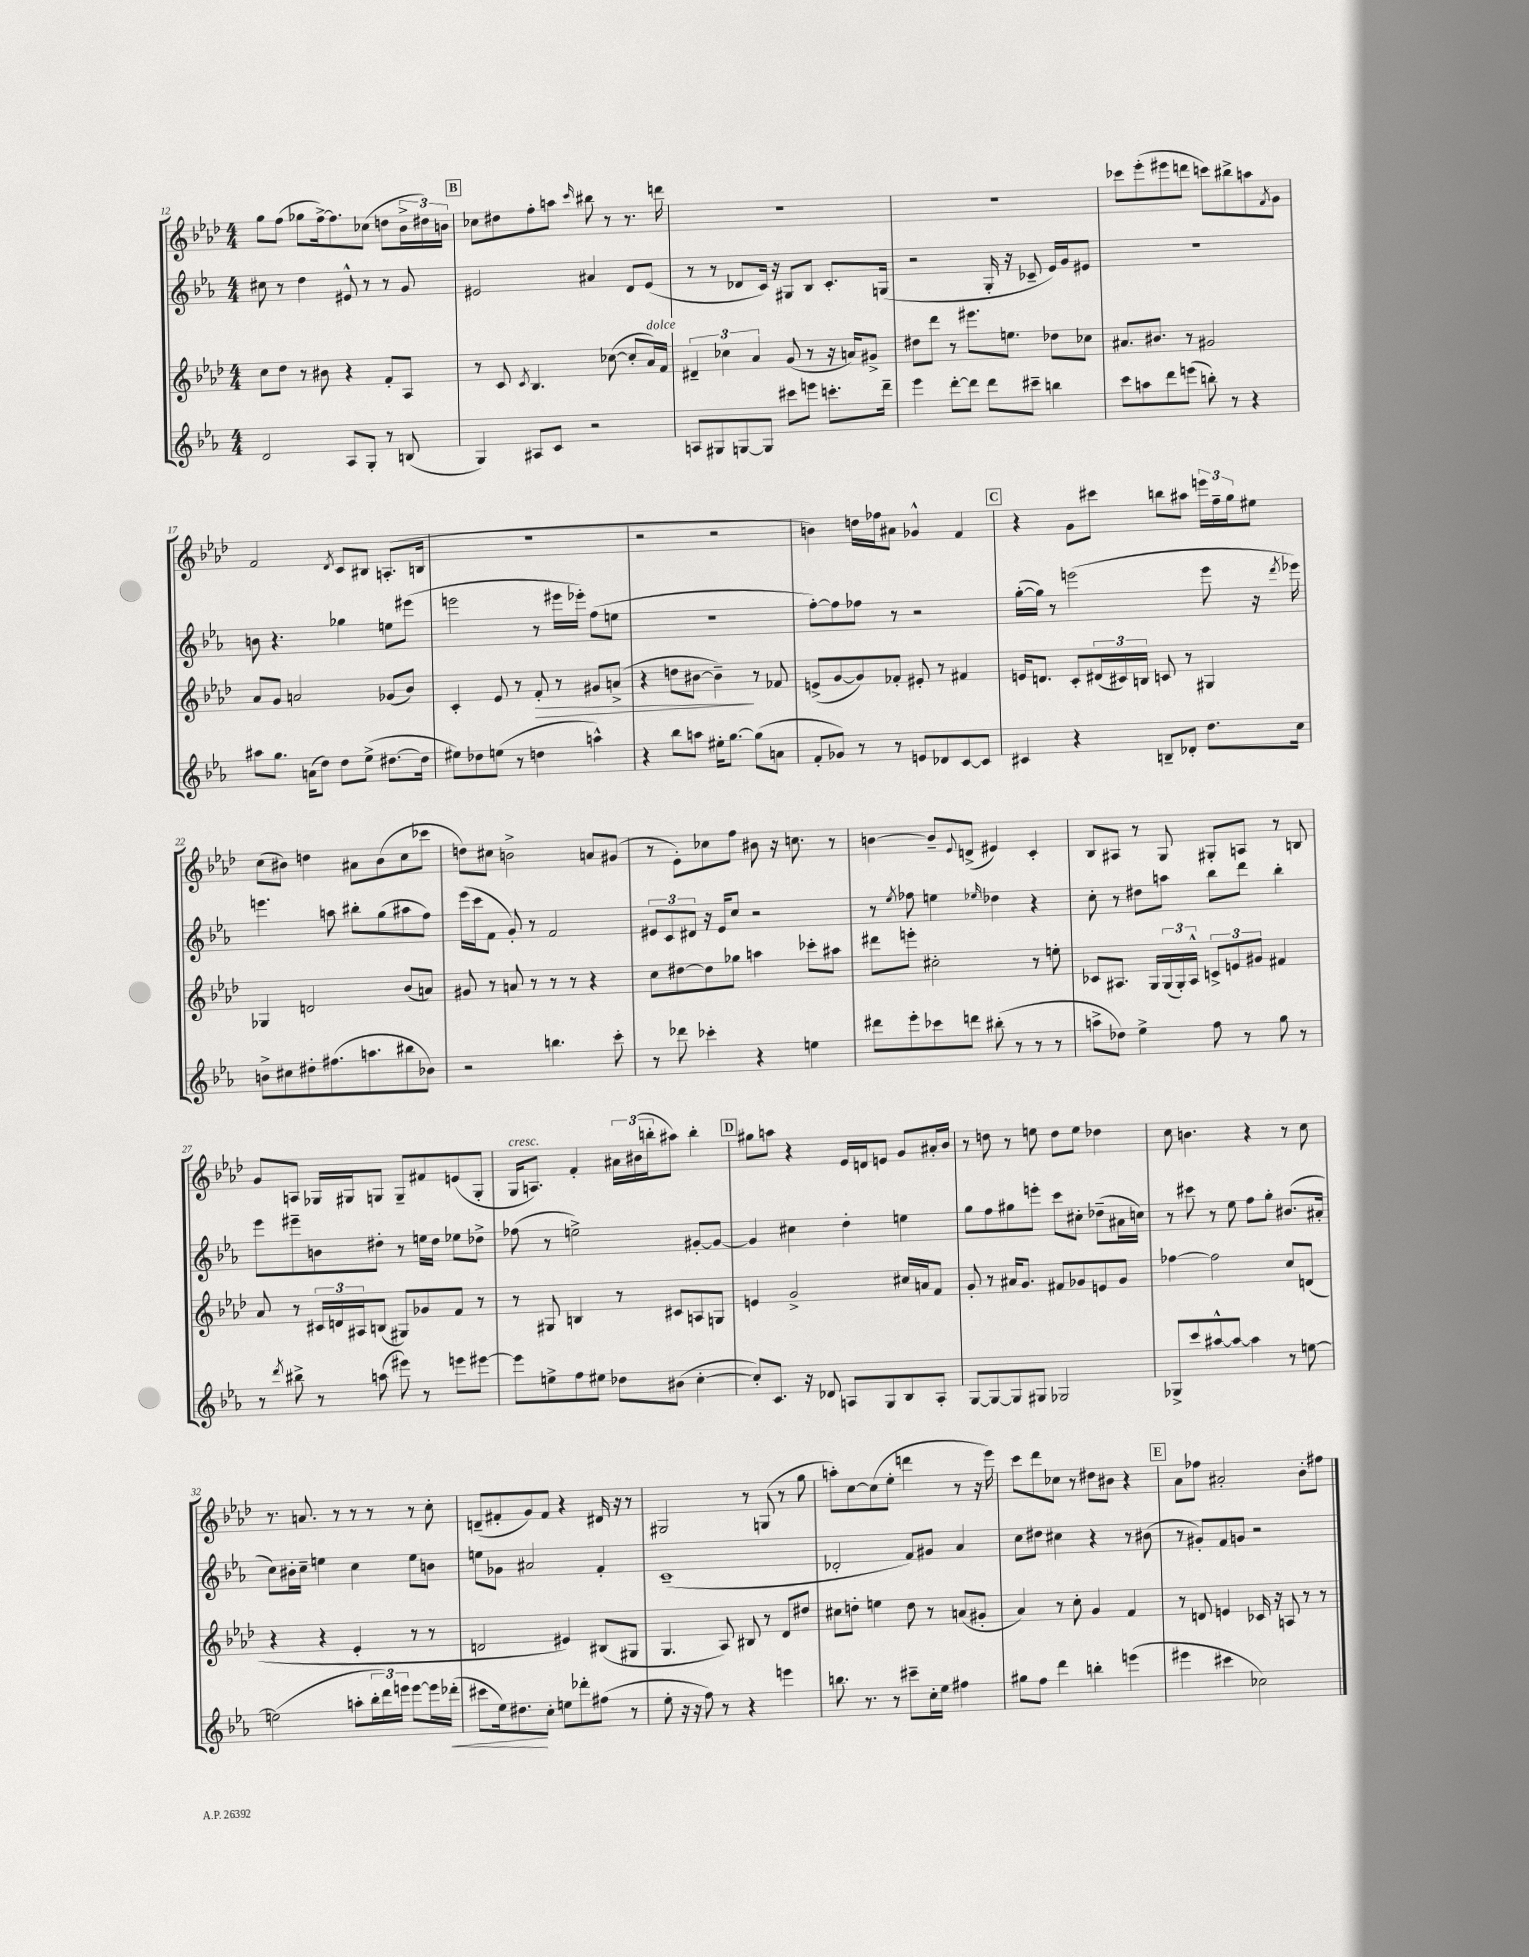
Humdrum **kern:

**kern	**kern	**kern	**kern
*staff4	*staff3	*staff2	*staff1
*clefG2	*clefG2	*clefG2	*clefG2
*k[b-e-a-]	*k[b-e-a-d-]	*k[b-e-a-]	*k[b-e-a-d-]
*M4/4	*M4/4	*M4/4	*M4/4
2d	8cc	8cc#	8gg
.	8dd-	8r	(8ff
.	8r	4dd	8gg-
.	8b#	.	[16ff^)
.	.	.	8.ff]
8A-	4r	8e#^^	.
8G'	.	8r	(8cc-
8r	8f'	8r	8dd
(8B	8A-	8g	24b-^
.	.	.	24dd#)
.	.	.	24b
=	=	=	=
4G)	8r	2e#	8cc-
.	8c	.	8dd#
.	8qc	.	.
8A#	4.B-	.	8ff'
8c	.	.	8aa
.	.	.	16qqccc
2r	.	4a#	8bb#
.	([8cc-	.	8r
.	8cc-']	8d	8.r
.	16a-)	(8e#	.
.	16f	.	16ddd
=	=	=	=
8A	6d#~	8r	1r
8G#	.	8r	.
.	6cc-	.	.
[8G	.	8d-	.
.	6a-	.	.
8G]	.	16c)	.
.	.	16r	.
8ccc#	(8g	8G#	.
8eee	8r	8B-	.
8.ccc'	16r	8.c'	.
.	16a)	.	.
.	8g#^	.	.
16ddd~	.	(16G	.
=	=	=	=
4eee-	8dd#	2r	1r
.	8ddd-	.	.
[8ddd'	8r	.	.
8ddd]	8.eee#	.	.
8ddd	.	16G'	.
.	8.ee	16r	.
8ccc#~	.	8c-~	.
4bb	8dd-	16e-)	.
.	.	16g	.
.	8cc-	8e#	.
=	=	=	=
8ccc	8.a#	1r	8ccc-
8aa	.	.	(8eee-'
.	8.b#	.	.
8ddd	.	.	8eee#
(8eee	8r	.	8ddd
8bb')	2g#	.	8ccc)
8r	.	.	8bb#^
4r	.	.	8aa
.	.	.	8qf
.	.	.	8g
=	=	=	=
8aa#	8a-	8b	2f
8.gg	8g	4.r	.
.	2a	.	.
(16a	.	.	.
8dd)	.	.	.
.	.	.	8qd-
8dd	.	4gg-	8c
(8ee-^	.	.	8B#
[8.dd#	(8g-	8ee	(8.A'
.	8b-)	(8eee#	.
16dd#]	.	.	16B
=	=	=	=
8ee#)	4c'	2eee	1r
8dd-	.	.	.
(8ee	8e-	.	.
8r	8r	.	.
4dd	8f'	8r	.
.	8r	16eee#	.
.	.	16eee-')	.
4aa^^)	8g#	(8ff	.
.	(8a^	8ee	.
=	=	=	=
4r	4r	1r	2r
8bb-	8dd	.	.
8aa	[8b#	.	.
16ee#'	4b#~])	.	2r
[8.gg	.	.	.
(8gg]	8r	.	.
8a	8f-	.	.
=	=	=	=
8f'	(8e^	[8ff')	4b)
8g-)	[8g	8ff]	.
8r	8g])	8ff-	16dd
.	.	.	16ff-
8r	8f-'	8r	8a#
8e	8e#'	2r	4g-^^
8d-	8r	.	.
[8c	4f#	.	4f
8c]	.	.	.
=	=	=	=
4c#	16e	([16gg'	4r
.	8.d	16gg])	.
.	.	8r	.
4r	8c'	(2eee	8g
.	(24d#	.	8ccc#
.	24c#)	.	.
.	24B	.	.
8B~	8c	.	8bb
8d-'	8r	.	8aa#
8.dd	4G#	8eee	24eee
.	.	.	24ff~
.	.	.	24gg
.	.	16r	8ee#
.	.	8qddd	.
16cc	.	16eee-)	.
=	=	=	=
8b^	4G-	4.eee	(8cc
8cc#	.	.	8b#)
8dd#'	2d	.	4dd
(8.ff#	.	8aa	.
.	.	8bb#'	8a#
8.aa	.	.	.
.	.	(8gg	(8b#
8bb#	(8b-	8aa#	8cc
8b-)	8a)	8ff)	8ccc-
=	=	=	=
2r	8g#	(16eee-	8dd)
.	.	16ccc	.
.	8r	8f	8cc#
.	8a	8g')	2b^
.	8r	8r	.
4.bb	8r	2f	.
.	8r	.	.
.	4r	.	8a
8ccc'	.	.	(8g#
=	=	=	=
8r	8cc	12e#	8r
.	.	12c	.
8ddd-	[8dd#	.	8e-')
.	.	12d#	.
4ccc-'	8dd#]	16r	8cc-
.	.	16e#	.
.	8gg-	8cc	8ff
4r	4aa	2r	8b#
.	.	.	16r
.	.	.	8.cc
4ee	8ccc-'	.	.
.	8aa#	.	8r
=	=	=	=
8ddd#	8ddd#	8r	[4b
.	.	8qee-	.
8eee-'	8eee'	8ff-	.
8ccc-	2cc#'	4ee	8b~]
.	.	.	8qqe-
8ddd	.	.	(8d^
.	.	16qqee-	.
(8bb#'	.	4dd-	4e#)
8r	.	.	.
8r	8r	4r	4c'
8r	8ee'	.	.
=	=	=	=
8aa^	8c-	8cc'	8B-
8dd-)	8.A#	8r	8A#
4ee-^	.	8dd#	8r
.	16G	.	.
.	(24G	8aa	8G
.	24G')	.	.
.	24A#^^	.	.
8ff	12c^	8bb-	8G#'
.	12e	.	.
8r	.	8ddd	8A
.	12g#	.	.
8gg	4f#	4bb-'	8r
8r	.	.	8B
=	=	=	=
8r	8a-	8eee-	8g
8qddd	.	.	.
8bb#^	8r	8eee#~	8A
8r	24c#	8b	16G-
.	24d	.	.
.	.	.	16G#
.	24A#	.	.
(8aa	(8B	8dd#'	8G
8eee#)	8G#)	8r	8G~
8r	8g-	16ee	8f#
.	.	16dd#	.
8eee	8f	8ee-	(8e
[8eee#	8r	8dd-^	8G'
=	=	=	=
8eee#]	8r	(8ff-	16G
.	.	.	8.A)
8ee^	8G#	8r	.
8ff	4B	2ee^)	4f'
8ee#	.	.	.
8dd-	8r	.	24a#
.	.	.	(24b#
.	.	.	24bb'
(8b#	8c#	.	8aa#)
[4cc'	8A	[8g#'	4bb'
.	8G	8g#_	.
=	=	=	=
8cc'])	4e	4g#]	8gg#
8.c	.	.	8aa
.	2g^	4cc#	4r
16r	.	.	.
8d-	.	.	.
8A	.	4dd'	16e-
.	.	.	16d
8G	.	.	8e
8B-	16cc#	4ee	8g
.	16a	.	.
8A'	8f	.	16a#'
.	.	.	16b-
=	=	=	=
[8G	8g'	8gg	8r
8G_	8r	8ff	8dd
8G]	16a#	8gg#	8r
.	8.g	.	.
8G#	.	8eee'	8ee
2G-	8f#	8ccc	8dd
.	8g-	8cc#'	8ee
.	8e	(8dd-~	4dd-
.	8g-	16a#	.
.	.	16cc)	.
=	=	=	=
8G-^	[4ff-	8r	8cc
8ccc	.	8ccc#	4.b
[8aa#^^	2ff-]	8r	.
8aa#_	.	8ee-	.
4aa#]	.	8ff	4r
.	.	8gg'	.
8r	8cc	(8.b#	8r
[8ee	(8d	.	8cc
.	.	16a#'	.
=	=	=	=
(2ee]	4r	8cc)	8.r
.	.	16b#'	.
.	.	16cc~	8.a
.	4r	4ee	.
.	.	.	8r
8aa'	4e-'	4cc	8r
24bb-'	.	.	8r
24ddd)	.	.	.
24eee	.	.	.
[8eee	8r	8ee	8r
16eee]	8r	8b	8cc'
(16ddd-'	.	.	.
=	=	=	=
8ccc#	2d	8ee	(8d~
16ee-)	.	8g-	8f#'
8.dd#	.	.	.
.	.	2a#	8g)
8cc'	.	.	8f#
8ee	4e#)	.	4r
8ddd-'	.	.	.
(8ff#	(8B#	4f'	16d#
.	.	.	16r
8r	8G#	.	8r
=	=	=	=
8ee-'	4.G	(1c~	2G#
16r	.	.	.
16r	.	.	.
8ff)	.	.	.
8r	8A-)	.	.
4r	8B#	.	8r
.	8r	.	(8G
4eee	8d-	.	8r
.	8dd#	.	8gg
=	=	=	=
8.bb	8cc#	2d-'	8aa')
.	8dd'	.	[8cc
8.r	.	.	.
.	4ee	.	(8cc]
8r	.	.	8ee-'
8ccc#~	8dd	8f)	4ddd
16cc'	8r	8g#	.
16ee-	.	.	.
4ff#	(8a	4a-	8r
.	8g#'	.	16r
.	.	.	16eee-)
=	=	=	=
8gg#	4a-)	8cc	8ccc
8ff	.	8dd#	8ddd-
4ddd	8r	4cc#	8cc-
.	8cc'	.	8r
4bb'	4g	4r	8dd#
.	.	.	8b#
(4eee	4f	8r	4r
.	.	(8b#	.
=	=	=	=
4eee#	8r	8r	8a-
.	8d	8g#')	8ff-
4ccc#	4e	8f	2a#'
.	.	8g	.
2cc-)	16c-	2r	.
.	16r	.	.
.	8A	.	.
.	8r	.	8b-'
.	8r	.	8ff#
==	==	==	==
*-	*-	*-	*-
